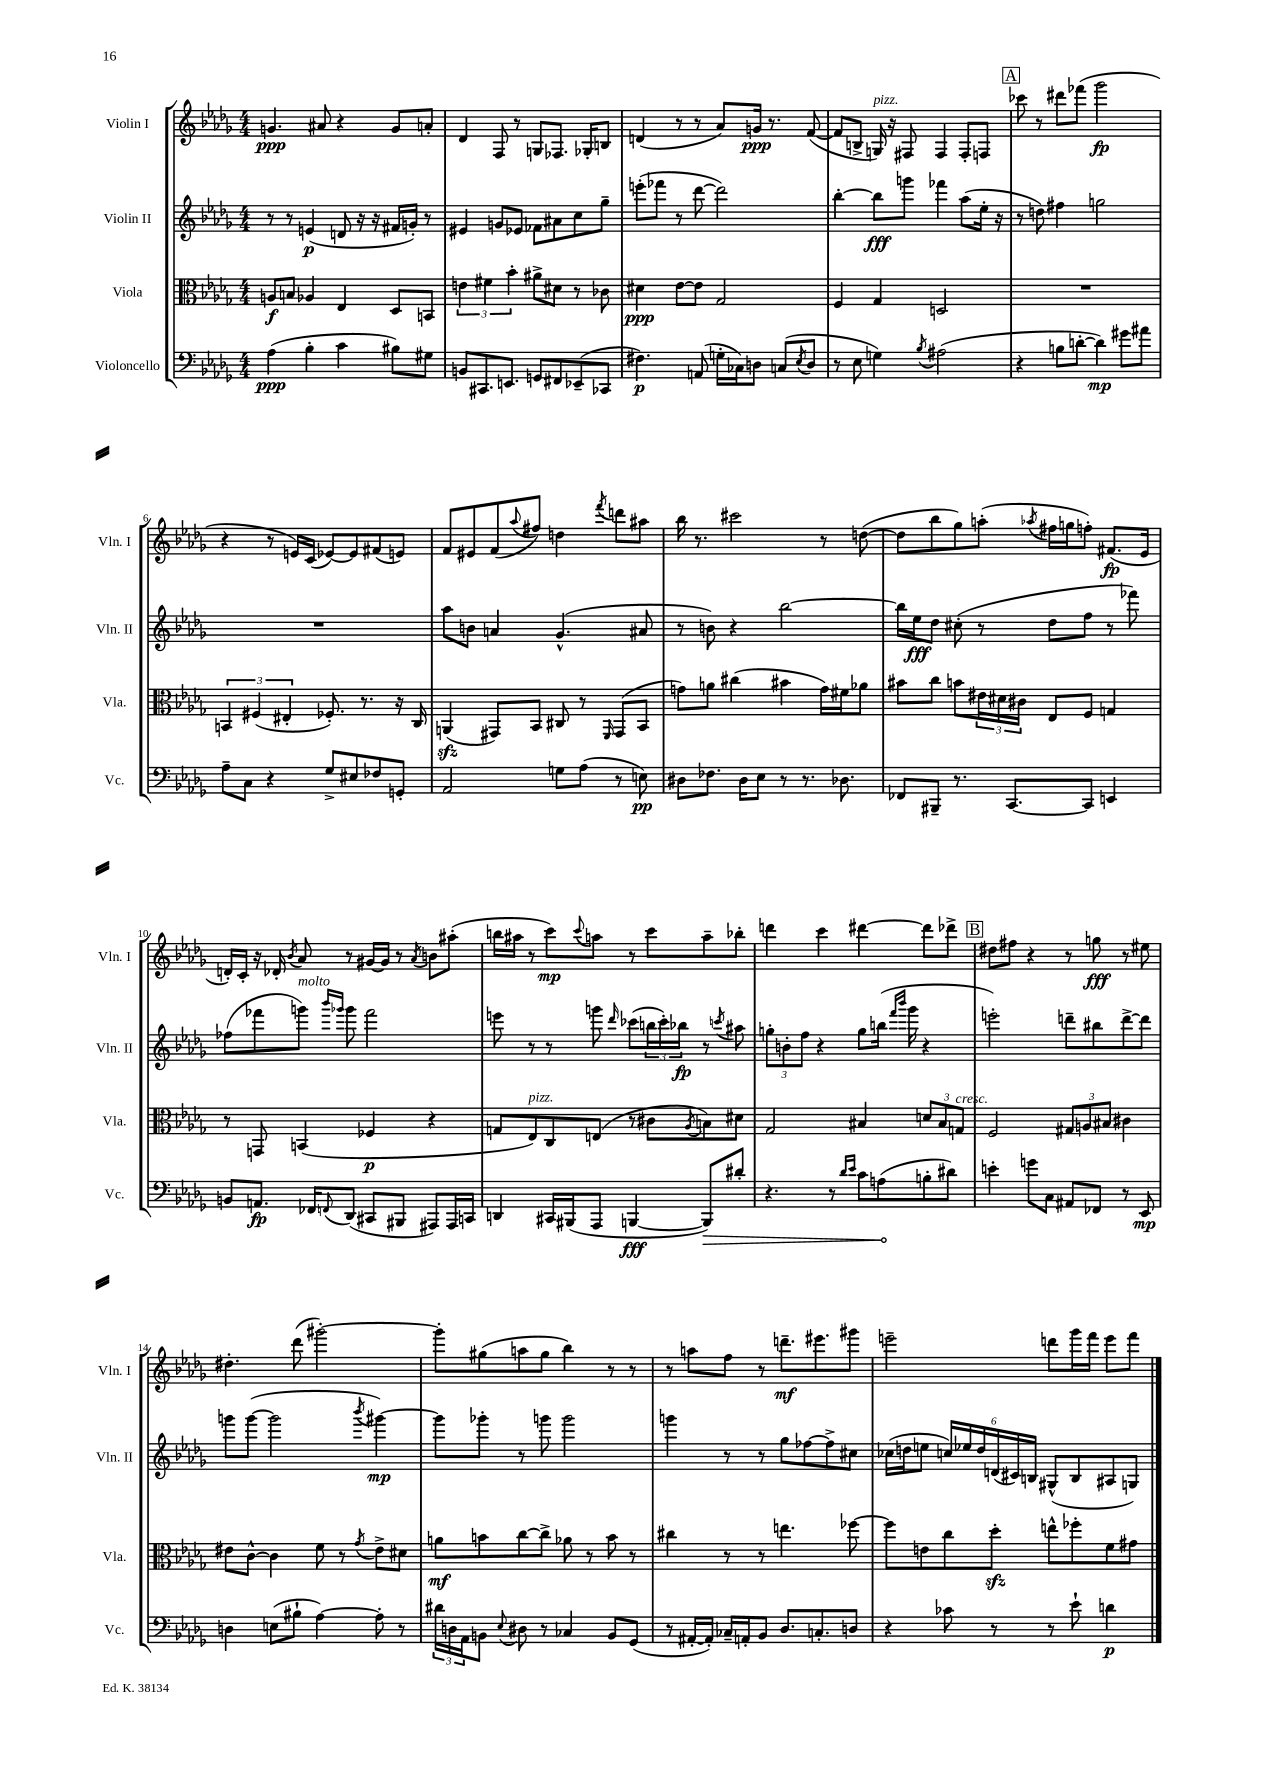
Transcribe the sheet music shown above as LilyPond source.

<<
\new StaffGroup <<
\new Staff = "s0" \with { instrumentName = "Violin I" shortInstrumentName = "Vln. I" } {
    \clef treble \key des \major \numericTimeSignature \time 4/4
    g'4.\ppp ais'8 r4 g'8 a'8-. |
    des'4 f8 r8 g8 fes8. ges16-. b8 |
    d'4( r8 r8 aes'8) g'16\ppp r8. f'8~( |
    f'8 b8-> g16^\markup { \italic "pizz." }) r16 fis8 fis4 fis8-. f8 |
    \mark \markup { \box "A" } ces'''8 r8 dis'''8 fes'''8( ges'''2\fp |
    r4 r8 e'16) c'16( ees'8~) ees'8 fis'8( e'8) |
    f'8 eis'8 f'8( \appoggiatura { aes''8 } fis''8) d''4 \acciaccatura { f'''8 } d'''8 ais''8 |
    bes''16 r8. cis'''2 r8 d''8~( |
    d''8 bes''8 ges''8) a''8-.( \acciaccatura { aes''8 } fis''16 g''16 f''8-.) fis'8.\fp( ees'16 |
    d'16-.) c'16-. r16 des'16-. \acciaccatura { bes'8 } aes'8 r8 gis'16~ gis'16 r8 \acciaccatura { aes'8 } b'8 ais''8-.( |
    b''16 ais''16 r8 c'''8\mp) \appoggiatura { c'''8 } a''8 r8 c'''8 a''8-- bes''8-. |
    d'''4 c'''4 dis'''4~ dis'''8 des'''8-> |
    \mark \markup { \box "B" } dis''8 fis''8 r4 r8 g''8\fff r8 eis''8 |
    dis''4.-. des'''8( gis'''2~-.) |
    gis'''8-. gis''8( a''8 gis''8 bes''4) r8 r8 |
    r8 a''8 f''8 r8 d'''8.--\mf eis'''8. gis'''8 |
    e'''2-- d'''8 ges'''16 f'''16 e'''8 f'''8 \bar "|." |
}
\new Staff = "s1" \with { instrumentName = "Violin II" shortInstrumentName = "Vln. II" } {
    \clef treble \key des \major \numericTimeSignature \time 4/4
    r8 r8 e'4\p( d'8 r16 r16 fis'16 g'16-.) r8 |
    eis'4 g'8 ees'8 fes'8 ais'8 c''8 ges''8-- |
    e'''8-.( fes'''8 r8 des'''8~ des'''2) |
    bes''4~-. bes''8\fff g'''8 fes'''4 aes''8( ees''16-. r16 |
    \mark \markup { \box "A" } r8 d''8) fis''4 g''2 |
    R1 |
    aes''8 b'8 a'4 ges'4.-^( ais'8 |
    r8 b'8) r4 bes''2~ |
    bes''16 ees''16\fff des''8 cis''8-.( r8 des''8 f''8 r8 fes'''8) |
    fes''8( fes'''8 g'''8^\markup { \italic "molto" }) \grace { bes'''16 ges'''16 } ges'''8 fes'''2 |
    e'''8 r8 r8 g'''8 \grace { des'''16 } ces'''8( \tuplet 3/2 { b''16 ces'''16-.) bes''16\fp } r8 \acciaccatura { c'''8 } ais''8 |
    \tuplet 3/2 { g''8-. b'8-. f''8 } r4 g''8 b''16( \grace { f'''16 bes'''16 } ges'''16 r4 |
    \mark \markup { \box "B" } e'''2-.) d'''8-- bis''8 d'''8~-> d'''8 |
    g'''8 g'''8~( g'''2 \acciaccatura { bes'''8 } gis'''4~\mp) |
    gis'''8 ges'''8-. r8 g'''8 g'''2 |
    g'''4 r8 r8 ges''8 fes''8~ fes''8-> cis''8 |
    ces''16( d''16 e''8 \tuplet 6/4 { c''16) ees''16 d''16 d'16( cis'16) b16 } gis8-^( b8 ais8 g8) \bar "|." |
}
\new Staff = "s2" \with { instrumentName = "Viola" shortInstrumentName = "Vla." } {
    \clef alto \key des \major \numericTimeSignature \time 4/4
    a8\f b8 aes4 ees4 des8 b,8 |
    \tuplet 3/2 { e'4 fis'4 bes'4-. } ais'8-> dis'8 r8 ces'8 |
    dis'4\ppp ees'8~ ees'8 ges2 |
    f4 ges4 d2 |
    \mark \markup { \box "A" } R1 |
    \tuplet 3/2 { b,4 fis4( eis4-. } fes8.-.) r8. r16 c16 |
    a,4\sfz( gis,8) bes,8 cis8 r8 \grace { f,16 } gis,8( bes,8 |
    g'8) a'8 cis''4( bis'4 g'16) fis'16 aes'8 |
    bis'8 c''8 b'8 \tuplet 3/2 { eis'16 dis'16 cis'16 } ees8 f8 g4 |
    r8 g,8 b,4( fes4\p r4 |
    g8 ees8^\markup { \italic "pizz." }) c8 e8( r8 cis'8 \acciaccatura { aes8 } b8) dis'8 |
    ges2 bis4 \tuplet 3/2 { d'8 bis8 g8^\markup { \italic "cresc." } } |
    \mark \markup { \box "B" } f2 \tuplet 3/2 { gis8 a8 bis8 } cis'4 |
    eis'8 c'8~-^ c'4 f'8 r8 \acciaccatura { ges'8 } eis'8-> dis'8 |
    a'8\mf b'8 c''8~ c''8-> aes'8 r8 b'8 r8 |
    cis''4 r8 r8 e''4. fes''8~ |
    fes''8 e'8 c''8 des''8-.\sfz e''8-^ fes''8-. f'8 gis'8 \bar "|." |
}
\new Staff = "s3" \with { instrumentName = "Violoncello" shortInstrumentName = "Vc." } {
    \clef bass \key des \major \numericTimeSignature \time 4/4
    aes4\ppp( bes4-. c'4 bis8) gis8 |
    b,8 cis,8. e,8. g,8 fis,8 ees,8--( ces,8 |
    fis4.\p) a,8( g16-. ces16) d8 c8( \acciaccatura { ees8 } d8 |
    r8 ees8 g4) \acciaccatura { bes8 } ais2( |
    \mark \markup { \box "A" } r4 b8 d'8~-. d'4\mp) gis'8 ais'8 |
    aes8-- c8 r4 ges8-> eis8 fes8 g,8-. |
    aes,2 g8 aes8( r8 e8\pp) |
    dis8 fes8. dis16 ees8 r8 r8. des8. |
    fes,8 bis,,8-- r8. c,8.~ c,8 e,4 |
    b,8 a,8.\fp fes,16 \appoggiatura { f,8 } des,8( cis,8 bis,,8 ais,,8) ais,,16 c,16 |
    d,4 cis,16 bis,,16( aes,,8 b,,4~\fff \once \override Hairpin.circled-tip = ##t b,,8\>) dis'8-. |
    r4. r8 \grace { des'16 ees'16 } c'8 a8\!( b8-. dis'8) |
    \mark \markup { \box "B" } e'4-. g'8 c8 ais,8 fes,8 r8 ees,8\mp |
    d4 e8( bis8-! aes4~) aes8-. r8 |
    \tuplet 3/2 { dis'16 d16 aes,16 } b,8 \appoggiatura { ees8 } dis8 r8 ces4 b,8 ges,8( |
    r8 ais,16~-. ais,16-.) ces16-- a,16-. bes,8 des8. c8.-. d8 |
    r4 ces'8 r8 r8 ees'8-! d'4\p \bar "|." |
}
>>
>>
